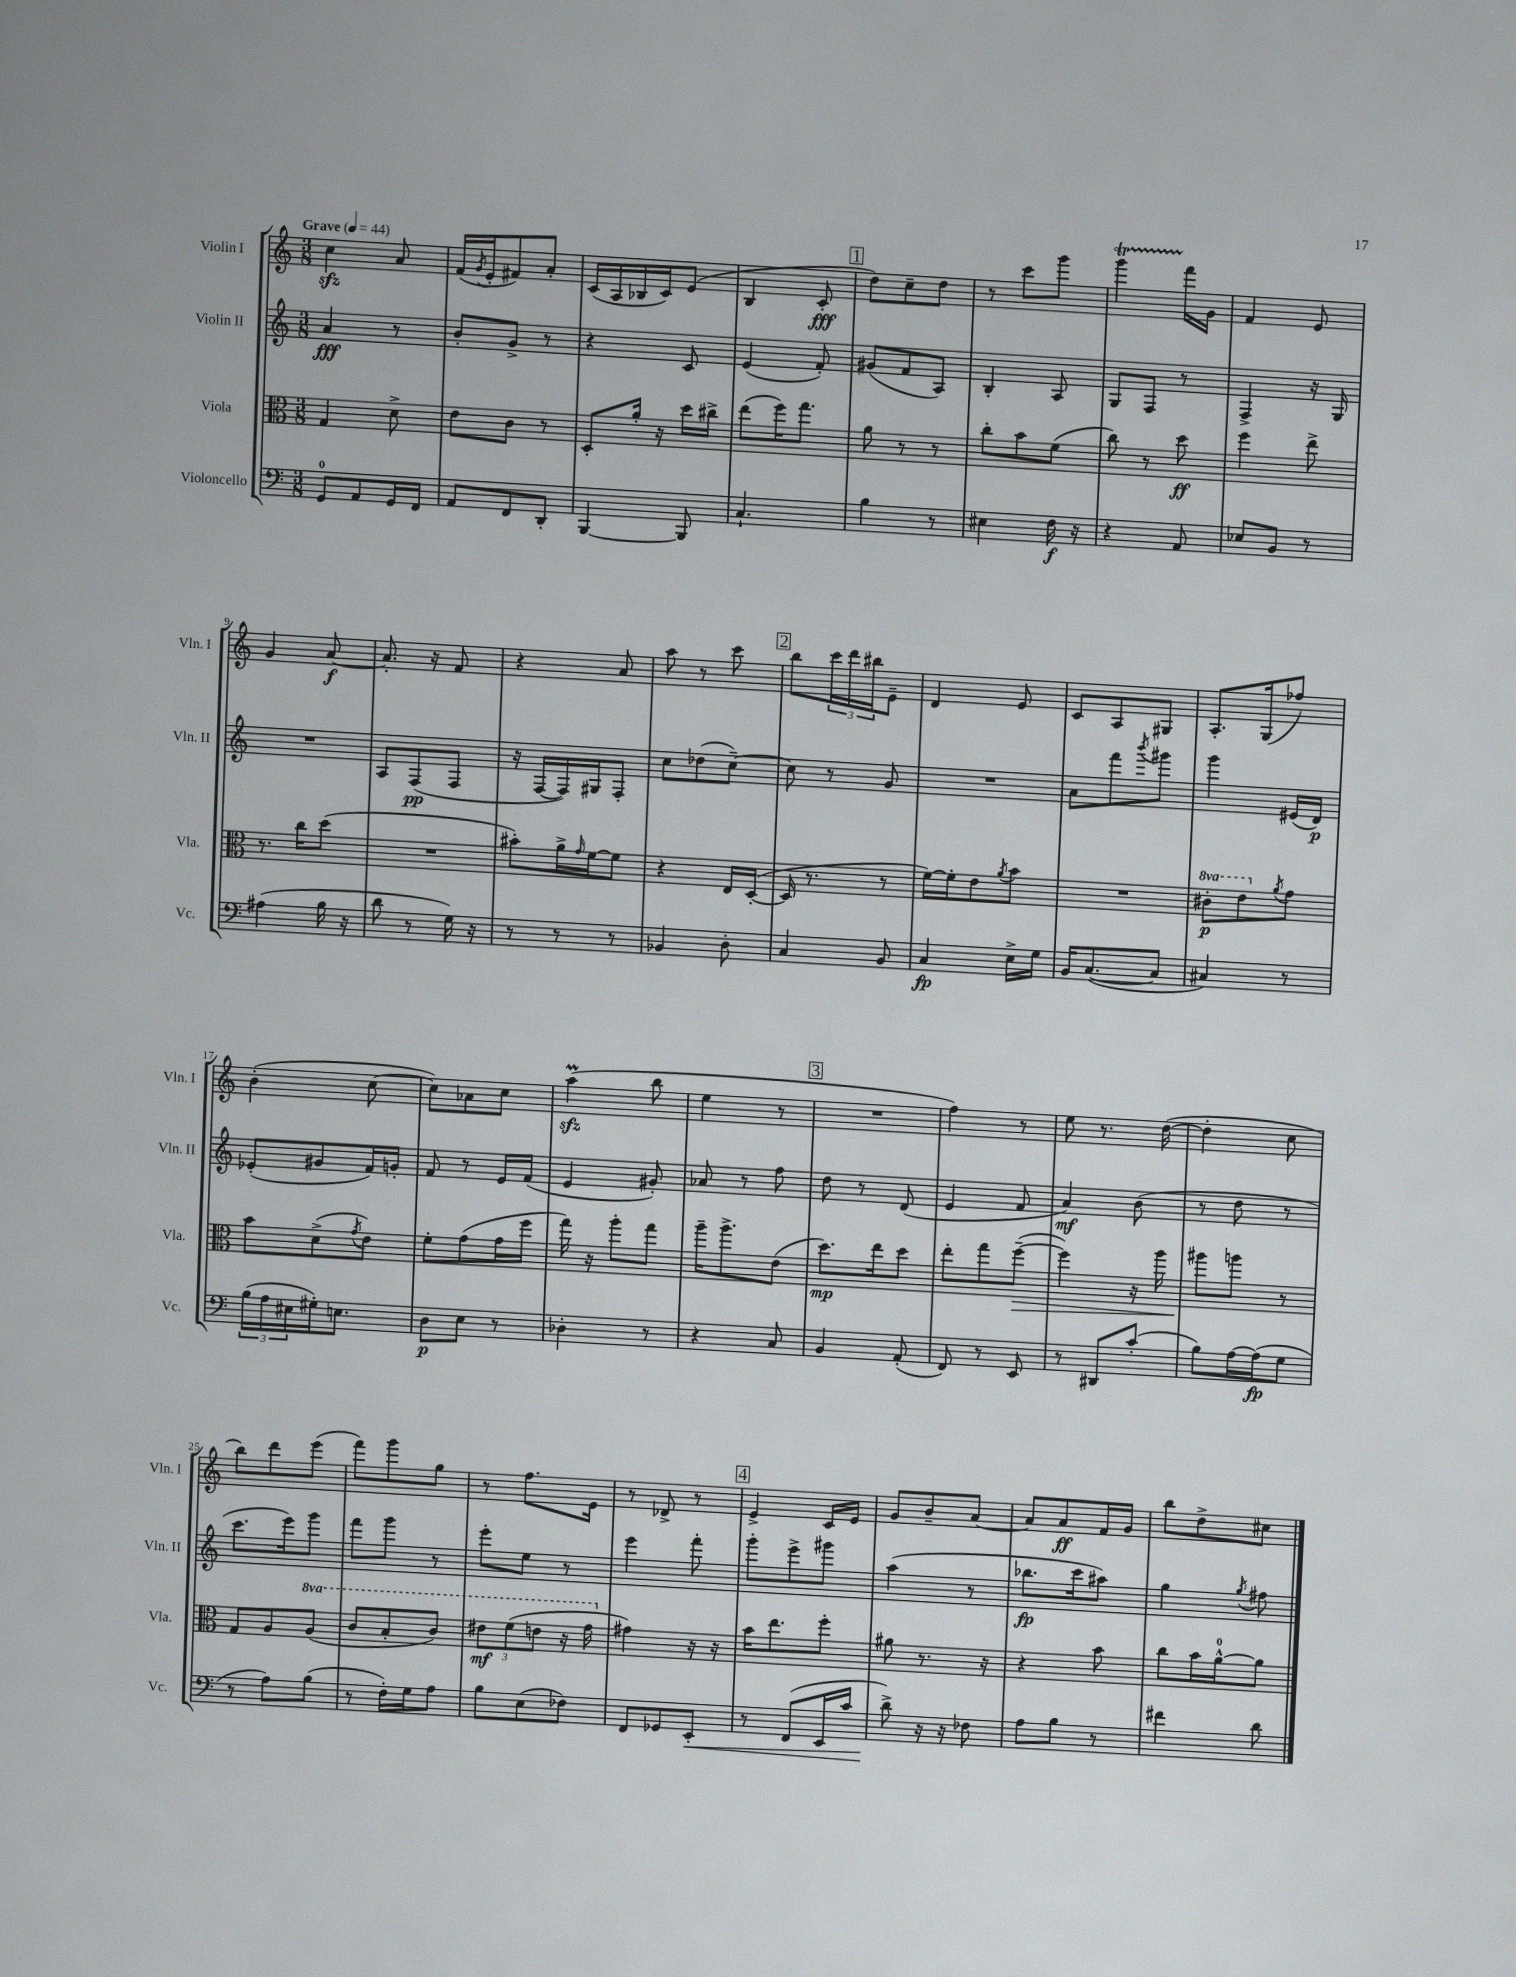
<<
\new StaffGroup <<
\new Staff = "s0" \with { instrumentName = "Violin I" shortInstrumentName = "Vln. I" } {
    \clef treble \key c \major \numericTimeSignature \time 3/8 \tempo "Grave" 4 = 44
    c''4\sfz a'8 |
    f'16( \acciaccatura { g'8 } e'16-. fis'8) a'8-. |
    c'16( a16 bes16 c'16) e'8( |
    b4 c'8-.\fff |
    \mark \markup { \box "1" } d''8) c''8-- d''8 |
    r8 c'''8 g'''8 |
    g'''4\startTrillSpan f'''16\stopTrillSpan g'16 |
    f'4 e'8 |
    g'4 a'8~\f |
    a'8.-. r16 f'8 |
    r4 a'8 |
    a''8 r8 c'''8 |
    \mark \markup { \box "2" } b''8 \tuplet 3/2 { c'''16 d'''16 bis''16 } e'8-- |
    d'4 e'8 |
    c'8 a8 gis8 |
    a8.-. g16( fes''8) |
    b'4-.( c''8~ |
    c''8) aes'8 c''8 |
    a''4\prall\sfz( b''8 |
    e''4 r8 |
    \mark \markup { \box "3" } R4. |
    f''4) r8 |
    e''8 r8. d''16~( |
    d''4-. c''8 |
    b''8) d'''8 e'''8( |
    f'''8) g'''8 g''8 |
    r8 f''8. e'16 |
    r8 des'8-> r8 |
    \mark \markup { \box "4" } e'4-> c'16 e'16 |
    g'8 b'8-- a'8~ |
    a'8 a'8\ff f'16 g'16 |
    b''8 d''8-> cis''8 \bar "|." |
}
\new Staff = "s1" \with { instrumentName = "Violin II" shortInstrumentName = "Vln. II" } {
    \clef treble \key c \major \numericTimeSignature \time 3/8
    a'4\fff r8 |
    b'8-. g'8-> r8 |
    r4 c'8 |
    e'4( f'8-.) |
    \mark \markup { \box "1" } gis'8( f'8 a8) |
    b4-. a8 |
    g8 f8 r8 |
    f4-> r16 g16 |
    R4. |
    a8 f8\pp( f8 |
    r16 f16~ f16) gis16 f8-. |
    c''8 des''8( c''8~--) |
    \mark \markup { \box "2" } c''8 r8 g'8 |
    R4. |
    a'8 f'''8 \acciaccatura { b'''8 } gis'''8 |
    g'''4 eis'16( d'16\p) |
    ees'8-.( gis'8 f'16) g'16-. |
    f'8 r8 e'16 f'16( |
    e'4 gis'8-.) |
    aes'8 r8 f''8 |
    \mark \markup { \box "3" } d''8 r8 d'8( |
    e'4 f'8 |
    a'4\mf) b'8( |
    r8 d''8 r8 |
    c'''8. e'''16) g'''8 |
    f'''8 g'''8 r8 |
    e'''8-. e''8 r8 |
    e'''4 f'''8-. |
    \mark \markup { \box "4" } g'''8-. e'''8-> gis'''8 |
    a''4( r8 |
    bes''8.\fp c'''16 ais''8) |
    g''4 \acciaccatura { g''8 } fis''8 \bar "|." |
}
\new Staff = "s2" \with { instrumentName = "Viola" shortInstrumentName = "Vla." } {
    \clef alto \key c \major \numericTimeSignature \time 3/8 \set Staff.ottavationMarkups = #ottavation-simple-ordinals
    g4 d'8-> |
    e'8 c'8 r8 |
    d8-. a'16-. r16 d''16 cis''16-> |
    e''8( f''16) g''8. |
    \mark \markup { \box "1" } a'8 r8 r8 |
    c''8-. b'8 f'8( |
    c''8) r8 d''8\ff |
    f''4 e''8-> |
    r8. c''16 d''8( |
    R4. |
    bis'8-.) a'16-> \grace { g'16 } f'16~ f'8 |
    r4 e16 d16~-.( |
    \mark \markup { \box "2" } d16 r8. r8 |
    f'16~) f'16-. e'8 \acciaccatura { a'8 } b'8 |
    R4. |
    \ottava #1 cis''8-.\p e''8 \ottava #0 \acciaccatura { a'8 } g'8 |
    b'8 d'8->( \acciaccatura { g'8 } e'8) |
    f'8-. g'8( g'16 f''16 |
    g''16) r16 a''8-. g''8 |
    a''16-- a''8.-> e'8( |
    \mark \markup { \box "3" } d''8.\mp) e''16 d''8 |
    e''8-. g''8 f''8~--\>( |
    f''4) r16 a''16 |
    ais''8\! a''8 r8 |
    g8 a8 \ottava #1 a'8( |
    c''8 b'8-. c''8) |
    \tuplet 3/2 { eis''8\mf f''8( e''8 } r16 g''16 \ottava #0 |
    gis'4) r16 r16 |
    \mark \markup { \box "4" } b'16 e''8. f''8-. |
    ais'8 r8. r16 |
    r4 b'8 |
    c''8 b'16 a'16-0~-^ a'8 \bar "|." |
}
\new Staff = "s3" \with { instrumentName = "Violoncello" shortInstrumentName = "Vc." } {
    \clef bass \key c \major \numericTimeSignature \time 3/8
    g,8-0 a,8 g,16 f,16 |
    a,8 f,8 d,8-. |
    b,,4~ b,,8 |
    c4.-! |
    \mark \markup { \box "1" } b4 r8 |
    eis4 f16\f r16 |
    r4 a,8 |
    ees8 b,8 r8 |
    ais4( b16 r16 |
    d'8 r8 g16) r16 |
    r8 r8 r8 |
    bes,4 d8-. |
    \mark \markup { \box "2" } c4 b,8 |
    c4\fp e16-> g16 |
    b,16 c8.~( c8 |
    cis4) r8 |
    \tuplet 3/2 { b16( a16 eis16 } gis16-.) e8. |
    d8\p e8 r8 |
    des4-. r8 |
    r4 c8 |
    \mark \markup { \box "3" } b,4 a,8-.( |
    f,8) r8 e,8 |
    r8 dis,8 c'8-.( |
    b8) a16~ a16\fp( g8 |
    r8 a8) b8( |
    r8 f16-.) g16 a8 |
    b8 e8( fes8) |
    f,8 ges,8 e,8-.\< |
    \mark \markup { \box "4" } r8 f,8( e,16 c'16 |
    d'8->\!) r16 r16 fes8 |
    a8 b8 r8 |
    fis'4 d'8 \bar "|." |
}
>>
>>
